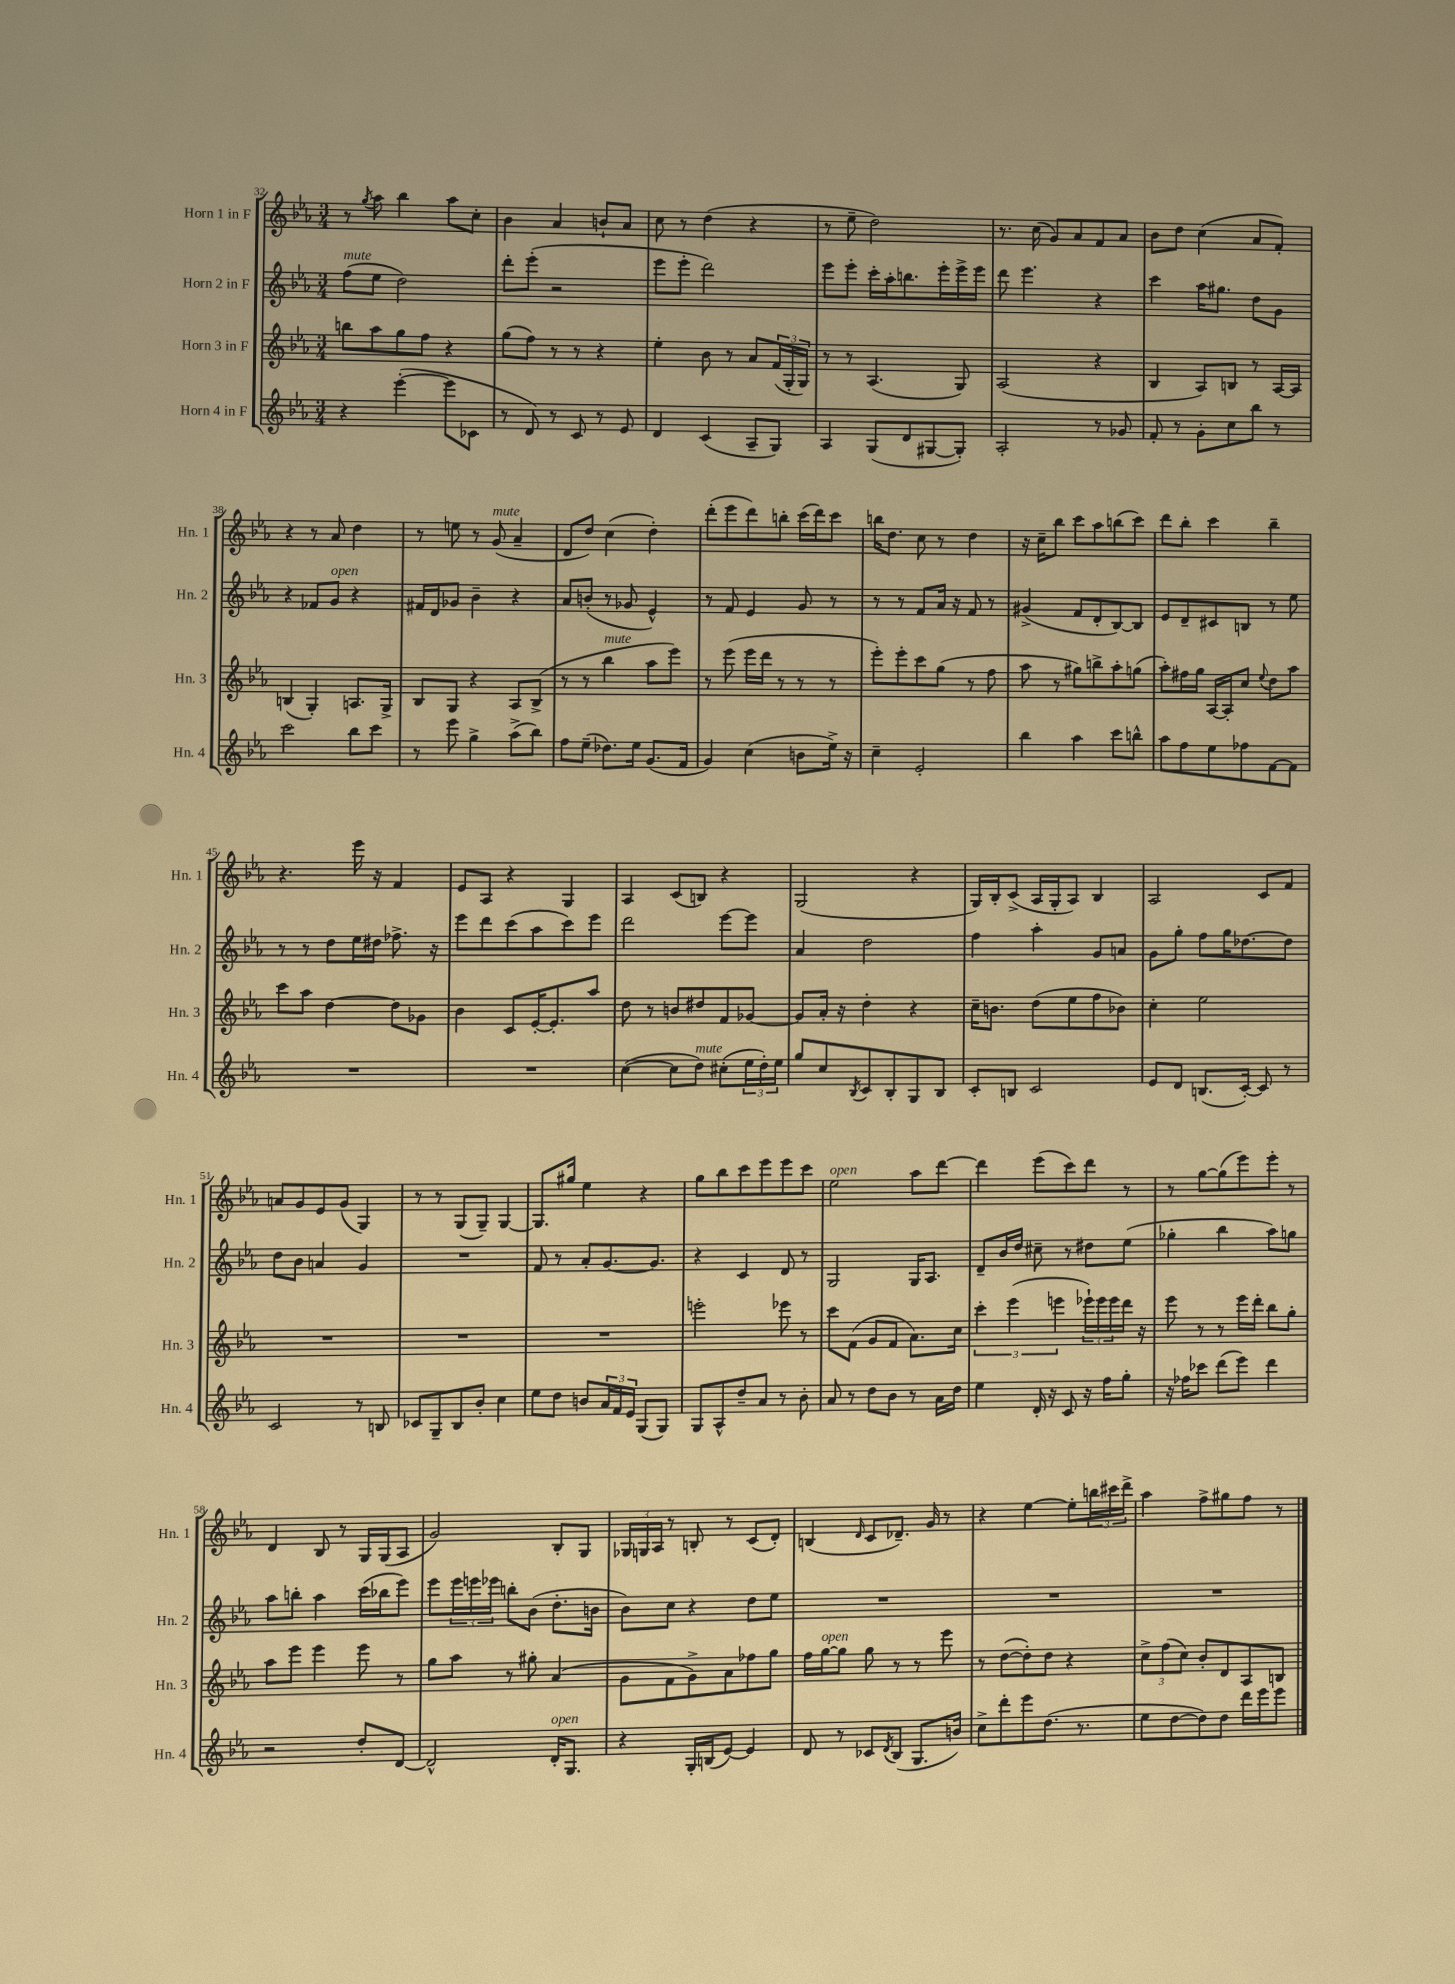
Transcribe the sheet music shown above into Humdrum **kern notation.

**kern	**kern	**kern	**kern
*part4	*part3	*part2	*part1
*staff4	*staff3	*staff2	*staff1
*I"Horn 4 in F	*I"Horn 3 in F	*I"Horn 2 in F	*I"Horn 1 in F
*I'Hn. 4	*I'Hn. 3	*I'Hn. 2	*I'Hn. 1
*clefG2	*clefG2	*clefG2	*clefG2
*k[b-e-a-]	*k[b-e-a-]	*k[b-e-a-]	*k[b-e-a-]
*M3/4	*M3/4	*M3/4	*M3/4
=32	=32	=32	=32
!	!	!LO:TX:a:i:t=mute	!
4r	8bbn\L	(8ff\L	8r
.	.	.	8qgg/
.	8aa-\	8ee-\J	8aa-\
([4eee-'\	8gg\	2dd\)	4bb-\
.	8ff\J	.	.
8eee-\L]	4r	.	8aa-\L
8c-X\J	.	.	8cc'\J
=33	=33	=33	=33
8r	(8gg\L	8ddd'\L	4b-\
8d/)	8ff\J)	(8eee-'\J	.
8r	8r	2r	4a-/
8c/	8r	.	.
8r	4r	.	8bn`/L
8e-/	.	.	8a-/J
=34	=34	=34	=34
4d/	4ee-'\	8eee-\L	8cc\
.	.	8eee-'\J	8r
(4c/	8b-\	2ddd\)	(4dd\
.	8r	.	.
8A-~/L	8a-/L	.	4r
8G/J)	(24f/L	.	.
.	24G'/	.	.
.	24G/JJ)	.	.
=35	=35	=35	=35
4A-/	8r	8eee-\L	8r
.	8r	8eee-'\J	8ee-~\
(8G/L	(4.A-/	16ccc'\LL	2dd\)
.	.	16aa-'\J	.
8d/	.	8.bbn\	.
[8G#X/	.	.	.
.	.	16eee-'\L	.
8G#'/J])	8G/)	16eee-^\	.
.	.	16eee-\JJ	.
=36	=36	=36	=36
2A-'/	(2A-/	8ddd\	8.r
.	.	4.eee-\	.
.	.	.	(16cc\
.	.	.	8g/L)
.	.	.	8a-/
8r	4r	4r	8f/
8g-X/	.	.	8a-/J
=37	=37	=37	=37
8f'/	4B-/	4ccc\	8b-\L
8r	.	.	8dd\J
8g'\L	8A-/L)	16aa-\KL	(4cc\
.	.	8.gg#X\J	.
8cc\	8Bn/J	.	.
8bb-\J	8r	8dd\L	8a-/L
8r	[16A-/LL	8g\J	8f'/J)
.	16A-/JJ]	.	.
!!LO:LB:g=z
=38	=38	=38	=38
2ccc\	(4Bn/	4r	4r
.	4G'/)	8f-X/L	8r
!	!	!LO:TX:a:i:t=open	!
.	.	8g/J	8a-/
8bb-\L	8.An/L	4r	4dd\
8ccc\J	.	.	.
.	16G^/Jk	.	.
=39	=39	=39	=39
8r	8B-/L	16f#X/LL	8r
.	.	16d/J	.
8eee-\	8G/J	8g-X/J	8een\
4gg^\	4r	4b-~\	8r
!	!	!	!LO:TX:a:i:t=mute
.	.	.	(8g/
(8aa-^\L	8A-/L	4r	4a-~/
8bb-\J)	(8B-^/J	.	.
=40	=40	=40	=40
8ff\L	8r	8a-/L	8d/L
(8ee-~\J	8r	(8bn'/J	8dd/J)
!	!LO:TX:a:i:t=mute	!	!
8.dd-X\L)	4bb-\	8r	(4cc\
.	.	8g-X/	.
16ee-\Jk	.	.	.
(8.g/L	8aa-\L	4e-^^/)	4dd'\)
.	8eee-\J)	.	.
16f/Jk	.	.	.
=41	=41	=41	=41
4g/)	8r	8r	(8ddd'\L
.	(8eee-\	8f/	8eee-\
(4cc\	16eee-\LL	4e-/	8ddd\)
.	16ddd\JJ	.	.
.	8r	.	8bbn'\J
8bn\L	8r	8g/	(16ccc\LL
.	.	.	16ddd\J)
16ee-^\Jk)	8r	8r	8ccc\J
16r	.	.	.
=42	=42	=42	=42
4cc~\	8eee-'\L)	8r	16bbn\KL
.	.	.	8.dd\J
.	8eee-'\	8r	.
2e-'/	8ccc\	8f/L	8cc\
.	(8gg\J	16a-/Jk	8r
.	.	16r	.
.	8r	8f/	4dd\
.	8ff\	8r	.
=43	=43	=43	=43
4bb-\	8aa-\	(4g#X^/	16r
.	.	.	16cc~\KL
.	8r	.	8bb-\J
4aa-\	8gg#X\L)	8f/L	8ccc\L
.	8bbn^\	8d'/	8aa-\
8ccc\L	8aa-'\	[8B-/)	(8bbn\
8bbn^^\J	(8ggn\J	8B-/J]	8ccc\J)
=44	=44	=44	=44
8aa-\L	8aa-'\L)	8e-/L	8ddd\L
8ff\	16ff#X\L	8d~/	8bb-'\J
.	16gg\JJ	.	.
8ee-\	[16A-/LL	8c#X/	4ccc\
.	16A-'/J]	.	.
8ff-X\	8cc/J	8Bn/J	.
.	8qqee-/	.	.
[8f\	8dd\L	8r	4bb-~\
8f\J]	8aa-\J	8ee-\	.
!!LO:LB:g=z
=45	=45	=45	=45
2.r	8ccc\L	8r	4.r
.	8aa-\J	8r	.
.	[4dd\	8dd\L	.
.	.	16ee-\L	16eee-\
.	.	16dd#X\JJ	16r
.	8dd\L]	8.ff-X^\	4f/
.	8g-X\J	.	.
.	.	16r	.
=46	=46	=46	=46
2.r	4b-\	8eee-\L	8e-/L
.	.	8ddd\	8A-/J
.	8c/L	(8ccc\	4r
.	[16e-'/K	8aa-\	.
.	8.e-'/]	.	.
.	.	8ccc\)	4G/
.	8aa-/J	8eee-\J	.
=47	=47	=47	=47
([4cc\	8dd\	2ddd\	4A-/
.	8r	.	.
8cc\L]	8bn/L	.	(8c/L
!LO:TX:a:i:t=mute	!	!	!
8dd\J)	8dd#X/	.	8Bn/J)
(8cc#X'\L	8f/	[8eee-\L	4r
24ee-\L	[8g-X/J	8eee-\J]	.
24dd'\)	.	.	.
24ee-\JJ	.	.	.
=48	=48	=48	=48
8gg/L	8g-/L]	4a-/	(2G/
8cc/	16a-'/Jk	.	.
.	16r	.	.
8qB-/	.	.	.
8c/	4dd'\	2dd\	.
8B-'/	.	.	.
8G/	4r	.	4r
8B-/J	.	.	.
=49	=49	=49	=49
8c'/L	16cc~\KL	4ff\	16G/LL)
.	8.bn\J	.	16B-'/J
8Bn/J	.	.	(8c^/J
2c/	(8dd\L	4aa-'\	16A-/LL
.	.	.	16G'/J
.	8ee-\	.	8A-/J)
.	8ff\	8g/L	4B-/
.	8b-X\J)	8an/J	.
=50	=50	=50	=50
8e-/L	4cc'\	8g\L	2A-/
8d/J	.	8gg'\J	.
(8.Bn/L	2ee-\	8ff\L	.
.	.	16gg\K	.
[16c'/Jk)	.	[8.dd-X\	.
8c/]	.	.	8c/L
8r	.	8dd-\J]	8f/J
!!LO:LB:g=z
=51	=51	=51	=51
2c/	2.r	8dd\L	8an/L
.	.	8b-\J	8g/
.	.	4an/	8e-/
.	.	.	(8g/J
8r	.	4g/	4G/)
8Bn/	.	.	.
=52	=52	=52	=52
8c-X/L	2.r	2.r	8r
8G~/	.	.	8r
8B-/	.	.	(8G/L
8b-'/J	.	.	8G~/J)
4cc\	.	.	[4G/
=53	=53	=53	=53
8ee-\L	2.r	8f/	8.G/L]
8dd\J	.	8r	.
.	.	.	16gg#X/Jk
8bn/L	.	8a-'/L	4ee-\
24a-/L	.	[8.g/	.
24f/	.	.	.
24e-/JJ	.	.	.
(8G/L	.	.	4r
.	.	8.g/J]	.
8G/J)	.	.	.
=54	=54	=54	=54
8G/L	2eeen'\	4r	8gg\L
8A-^^/	.	.	8bb-\
8dd~/	.	4c/	8ccc\
8a-/J	.	.	8eee-\
8r	8eee-X\	8d/	8eee-\
8b-'\	8r	8r	8ccc\J
=55	=55	=55	=55
!	!	!	!LO:TX:a:i:t=open
8a-/	8ccc\L	2G/	2ee-\
8r	(8f\J	.	.
8dd\L	8g/L	.	.
8b-\J	8f/J	.	.
8r	8.a-\L)	16G/KL	8aa-\L
.	.	8.A-/J	.
16a-\LL	.	.	[8ddd\J
16dd\JJ	16cc\Jk	.	.
=56	=56	=56	=56
4ee-\	6ccc'\	8d~/L	4ddd\]
.	.	16b-/L	.
.	(6eee-\	.	.
.	.	16dd/JJ	.
16d'/	.	8cc#X~\	(8eee-\L
16r	.	.	.
.	6eeen\	.	.
8c/	.	8r	8ccc\)
16r	24eee-X`\LL)	8dd#X\L	8ddd\J
.	24eee-\	.	.
16ff\KL	.	.	.
.	24eee-\	.	.
8gg'\J	16ddd\JJ	(8ee-\J	8r
.	16r	.	.
=57	=57	=57	=57
16r	8eee-\	4gg-X'\	8r
16ff-X\KL	.	.	.
8ccc-X\J	8r	.	[8gg\L
(8ddd\L	8r	4bb-\	(8gg\]
8eee-\J)	16eee-\LL	.	8eee-\)
.	16ddd'\JJ	.	.
4ddd\	8bb-\L	8aa-\L)	8eee-'\J
.	8gg'\J	8ggn\J	8r
!!LO:LB:g=z
=58	=58	=58	=58
2r	8aa-\L	8aa-\L	4d/
.	8eee-\J	8bbn'\J	.
.	4eee-\	4aa-\	8B-/
.	.	.	8r
8dd'/L	8eee-\	(16ccc\LL	16G/LL
.	.	16bb-X\J	(16G/J
[8d/J	8r	8eee-\J)	8A-/J
=59	=59	=59	=59
2d^^/]	8gg\L	8eee-\L	2g/)
.	8aa-\J	24eee-\L	.
.	.	24eeen\	.
.	.	24eee-X\JJ	.
.	8r	8bbn'\L	.
.	8gg#X'\	(8b-\J	.
!LO:TX:a:i:t=open	!	!	!
16d'/KL	(4a-/	8.dd'\L	8B-'/L
8.G/J	.	.	.
.	.	.	8G/J
.	.	16bn\Jk	.
=60	=60	=60	=60
4r	8g\L	8b-\L)	24G-X/LL
.	.	.	24Gn/
.	.	.	24A-/JJ
.	8f\	8cc\J	8r
16G'/LL	8g^\)	4r	8Bn'/
(16Bn/J	.	.	.
[8e-/J)	8a-\	.	8r
4e-/]	8ff-X\	8dd\L	(8c/L
.	8gg\J	8ee-\J	8d'/J)
=61	=61	=61	=61
8d/	16ff\LL	2.r	(4Bn/
!	!LO:TX:a:i:t=open	!	!
.	[16gg\J	.	.
8r	8gg\J]	.	.
.	.	.	16qqd/
8c-X/L	8gg\	.	8c/L
8qd/	.	.	.
(8B-/J	8r	.	8.d-X~/J)
8.G/L	8r	.	.
.	.	.	16g/
.	8eee-\	.	8r
16bn/Jk)	.	.	.
=62	=62	=62	=62
8cc^\L	8r	2.r	4r
8ddd'\	([8dd\L	.	.
8eee-\	8dd'\])	.	[4ee-\
(8.dd\J	8dd\J	.	.
.	4r	.	8ee-'\L]
8.r	.	.	.
.	.	.	24bbn\L
.	.	.	24ccc#X\
.	.	.	24ddd^\JJ
=63	=63	=63	=63
8ee-\L	12cc^\L	2.r	4aa-\
.	(12ff\	.	.
[8dd\	.	.	.
.	12cc\J)	.	.
8dd\])	8b-'/L	.	8ff^\L
8dd\J	8d/	.	8gg#X\
16ddd\LL	8A-/	.	8ff\J
16eee-\J	.	.	.
8eee-\J	8Bn/J	.	8r
==	==	==	==
*-	*-	*-	*-
